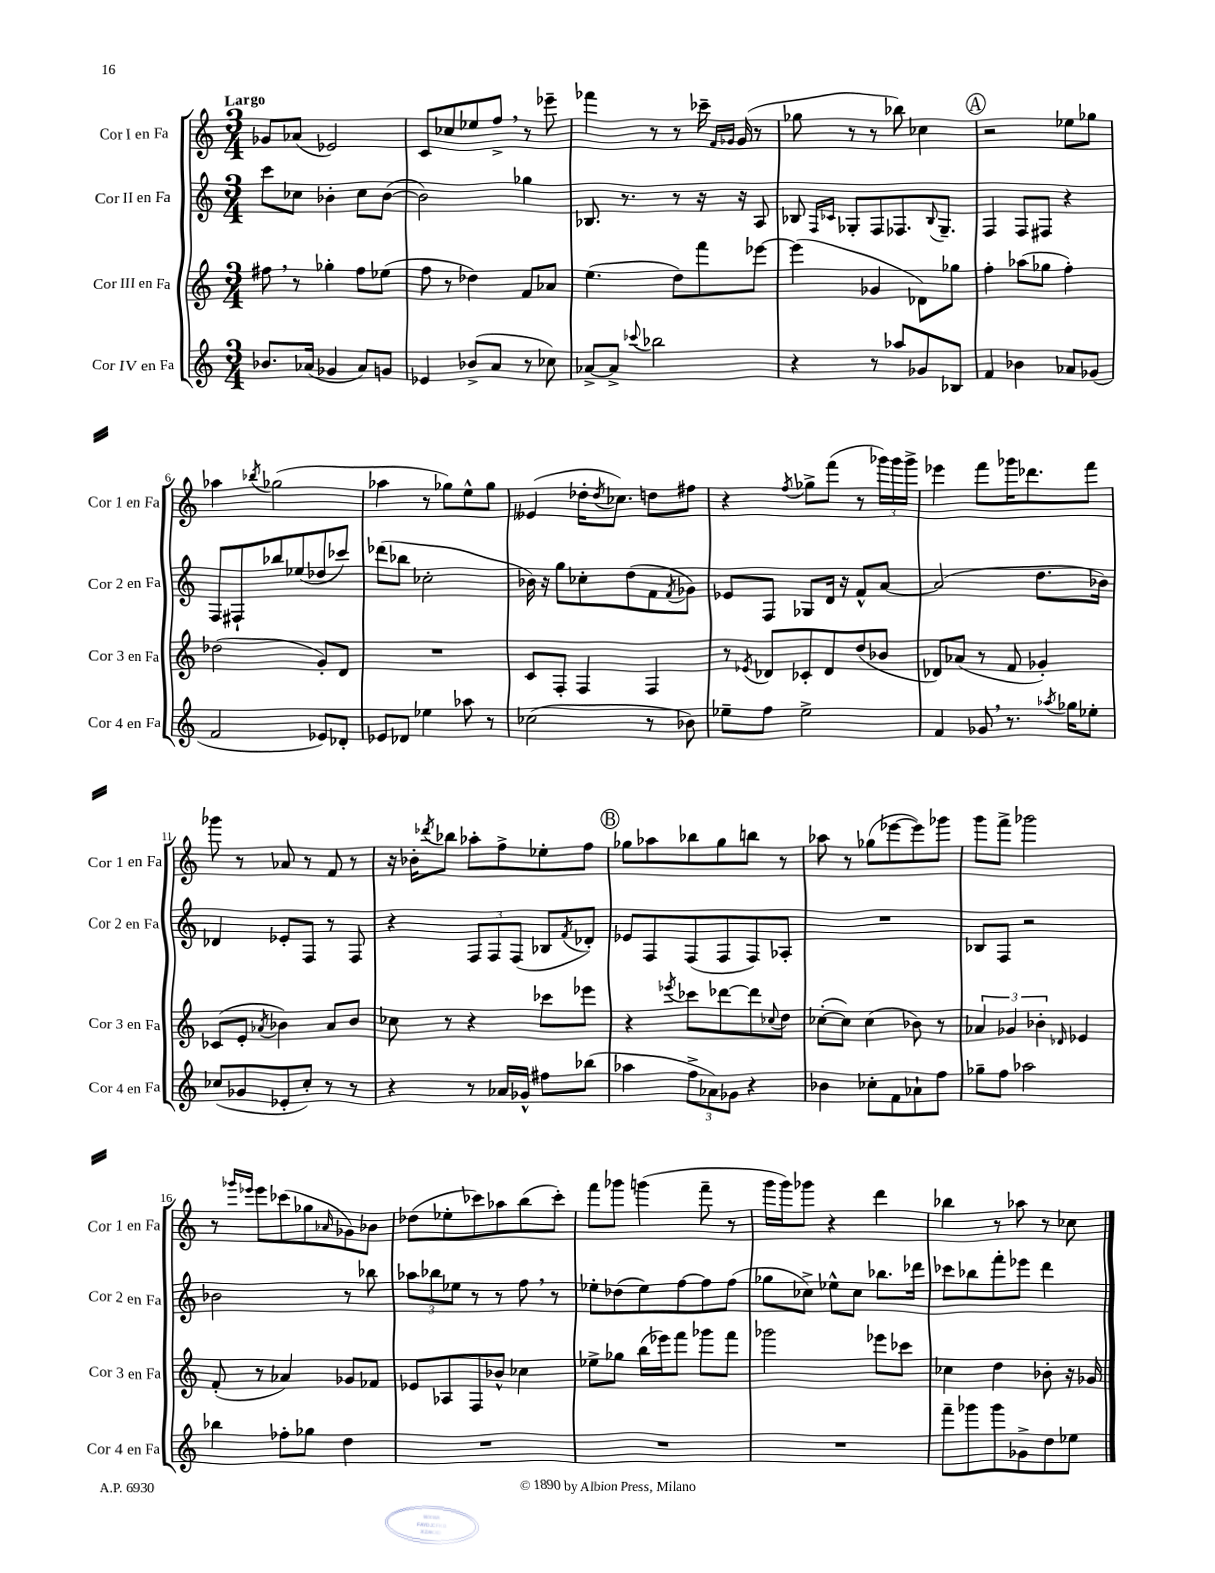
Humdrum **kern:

**kern	**kern	**kern	**kern
*staff4	*staff3	*staff2	*staff1
*clefG2	*clefG2	*clefG2	*clefG2
*k[]	*k[]	*k[]	*k[]
*M3/4	*M3/4	*M3/4	*M3/4
8.b-	8ff#	8ccc	8g-
.	8r	8cc-	(8a-
(16a-	.	.	.
4g-	4gg-'	4b-'	2e-)
8a-)	8ff#	8cc-	.
8g	(8ee-	([8b-	.
=	=	=	=
4e-	8ff	2b-])	8c
.	8r	.	8cc-
(8b-^	4dd-)	.	8ee-
8a	.	.	8ff^
8r	8f	4gg-	8r
8cc-)	8a-	.	8eee-~
=	=	=	=
[8a-^	(4.ee	8.B-	4fff-
8a-^]	.	.	.
.	.	8.r	.
8qqccc-	.	.	.
2bb-	.	.	8r
.	8dd)	8r	8r
.	8fff	16r	16ccc-~
.	.	.	16qqf
.	.	.	16qqg-
.	.	16r	(16g-
.	[8eee-	8A	8r
=	=	=	=
4r	(4eee-]	8B-	8gg-
.	.	16qqF	.
.	.	16qqc-	.
.	.	8G-'	8r
8r	4g-	8F	8r
8aa-	.	8.F-	8bb-)
8g-	8d-)	.	4cc-
.	.	8qqB-	.
.	.	8.G-~	.
8B-	8gg-	.	.
=	=	=	=
4f	4ff'	4F	2r
4b-	(8aa-	8F	.
.	8gg-	8F#	.
8a-	4ff')	4r	8ee-
(8g-	.	.	8gg-
=	=	=	=
2f	(2dd-	8F	4aa-
.	.	8F#`	.
.	.	.	8qbb-
.	.	8bb-	(2gg-
.	.	(8ee-	.
8e-)	8g')	8dd-	.
8d-'	8d	8ccc-)	.
=	=	=	=
8e-	2.r	(8ddd-	4aa-
8d-	.	8bb-	.
4ee-	.	2cc-'	8r
.	.	.	8gg-)
8aa-	.	.	8ee^^
8r	.	.	8gg-
=	=	=	=
(2cc-	8c	16b-)	(4e--
.	.	16r	.
.	8F'	8gg	.
.	4F	8cc-'	16dd-'
.	.	.	8qdd-
.	.	.	8.cc-)
.	.	(8dd	.
8r	4F	8f	8dd
.	.	8qf	.
8b-)	.	8g-)	8ff#
=	=	=	=
8ee-~	8r	8e-	4r
.	8qe-	.	.
8ff	8d-	8F	.
.	.	.	8qff
2ee-^	8c-'	8G-	8gg-^
.	8d-	16d	(8fff
.	.	16r	.
.	(8dd	8f^^	8r
.	8b-	[8a	24ggg-)
.	.	.	24ggg-
.	.	.	24ggg-^
=	=	=	=
4f	8d-)	(2a]	4eee-
.	(8a-	.	.
8g-	8r	.	8fff
8.r	8f	.	16ggg-
.	.	.	8.ddd-
.	4g-')	8.dd	.
8qaa-	.	.	.
16gg-	.	.	.
8ee-'	.	.	8fff
.	.	16b-)	.
=	=	=	=
(8cc-	(8c-	4d-	8ggg-
8g-	8e'	.	8r
.	8qa-	.	.
8e-'	4b-)	8e-'	8a-
8cc-')	.	8F	8r
8r	8a-	8r	8f
8r	8b-	8F	8r
=	=	=	=
4r	8cc-	4r	16r
.	.	.	16b-'
.	.	.	8qddd-
.	8r	.	8bb-
8r	4r	12F	8aa-'
.	.	12F	.
16a-	.	.	8ff^
.	.	(12F	.
16g-^^	.	.	.
8ff#	8ccc-	8B-	8ee-'
.	.	8qf	.
(8bb-	8eee-	8d-')	8ff
=	=	=	=
4aa-	4r	8e-	8gg-
.	.	8F	8aa-
.	8qeee-	.	.
12ff^	8ccc-	(8F	8bb-
12a-)	.	.	.
.	[8ddd-	8F	8gg-
12g-	.	.	.
4r	8ddd-]	8F)	8bb
.	8qqcc-	.	.
.	8dd	8A-'	8r
=	=	=	=
4b-	([8cc-'	2.r	8aa-
.	8cc-])	.	8r
8cc-'	(4cc-	.	(8gg-
8f	.	.	[8eee-
8a-`	8b-)	.	8eee-])
8ff	8r	.	8ggg-
=	=	=	=
8gg-~	6a-	8B-	8ggg
8ff	.	8F	8fff^
.	6g-	.	.
2aa-	.	2r	2ggg-
.	6b-'	.	.
.	16qqd-	.	.
.	4e-	.	.
=	=	=	=
4bb-	(8f'	2b-	8r
.	.	.	16qqggg-
.	.	.	16qqeee-
.	8r	.	8eee-
8ff-'	4a-)	.	(8ccc-
8gg-	.	.	8gg-
.	.	.	16qqa-
4dd	8g-	8r	8g-)
.	8f-	8bb-	8b-
=	=	=	=
2.r	8e-	12aa-	(8dd-
.	.	12bb-	.
.	8A-	.	8ee-'
.	.	12ee-	.
.	8F	8r	8ccc-)
.	8b-^^	8r	8aa-
.	4cc-	8ff	(8bb
.	.	8r	8ccc-')
=	=	=	=
2.r	8ee-^	8ee-'	8fff
.	8gg-	(8dd-	8ggg-
.	(16bb	8ee-)	(4ggg
.	16eee-)	.	.
.	8fff	[8ff	.
.	8ggg-	8ff]	8fff~
.	8fff	(8ff	8r
=	=	=	=
2.r	2ggg-	8gg-	16ggg
.	.	.	16ggg)
.	.	8cc-^)	8ggg-
.	.	8ee-^^	4r
.	.	8cc-	.
.	8eee-	8.bb-	4ddd
.	8ccc-	.	.
.	.	16ddd-	.
=	=	=	=
8fff~	4cc-	8ccc-	4bb-
8ggg-	.	8bb-	.
8ggg-	4dd	8fff'	8r
8g-^	.	8eee-	8aa-
8dd	8b-'	4ddd	8r
8ee-	16r	.	8cc-
.	16g-	.	.
==	==	==	==
*-	*-	*-	*-
